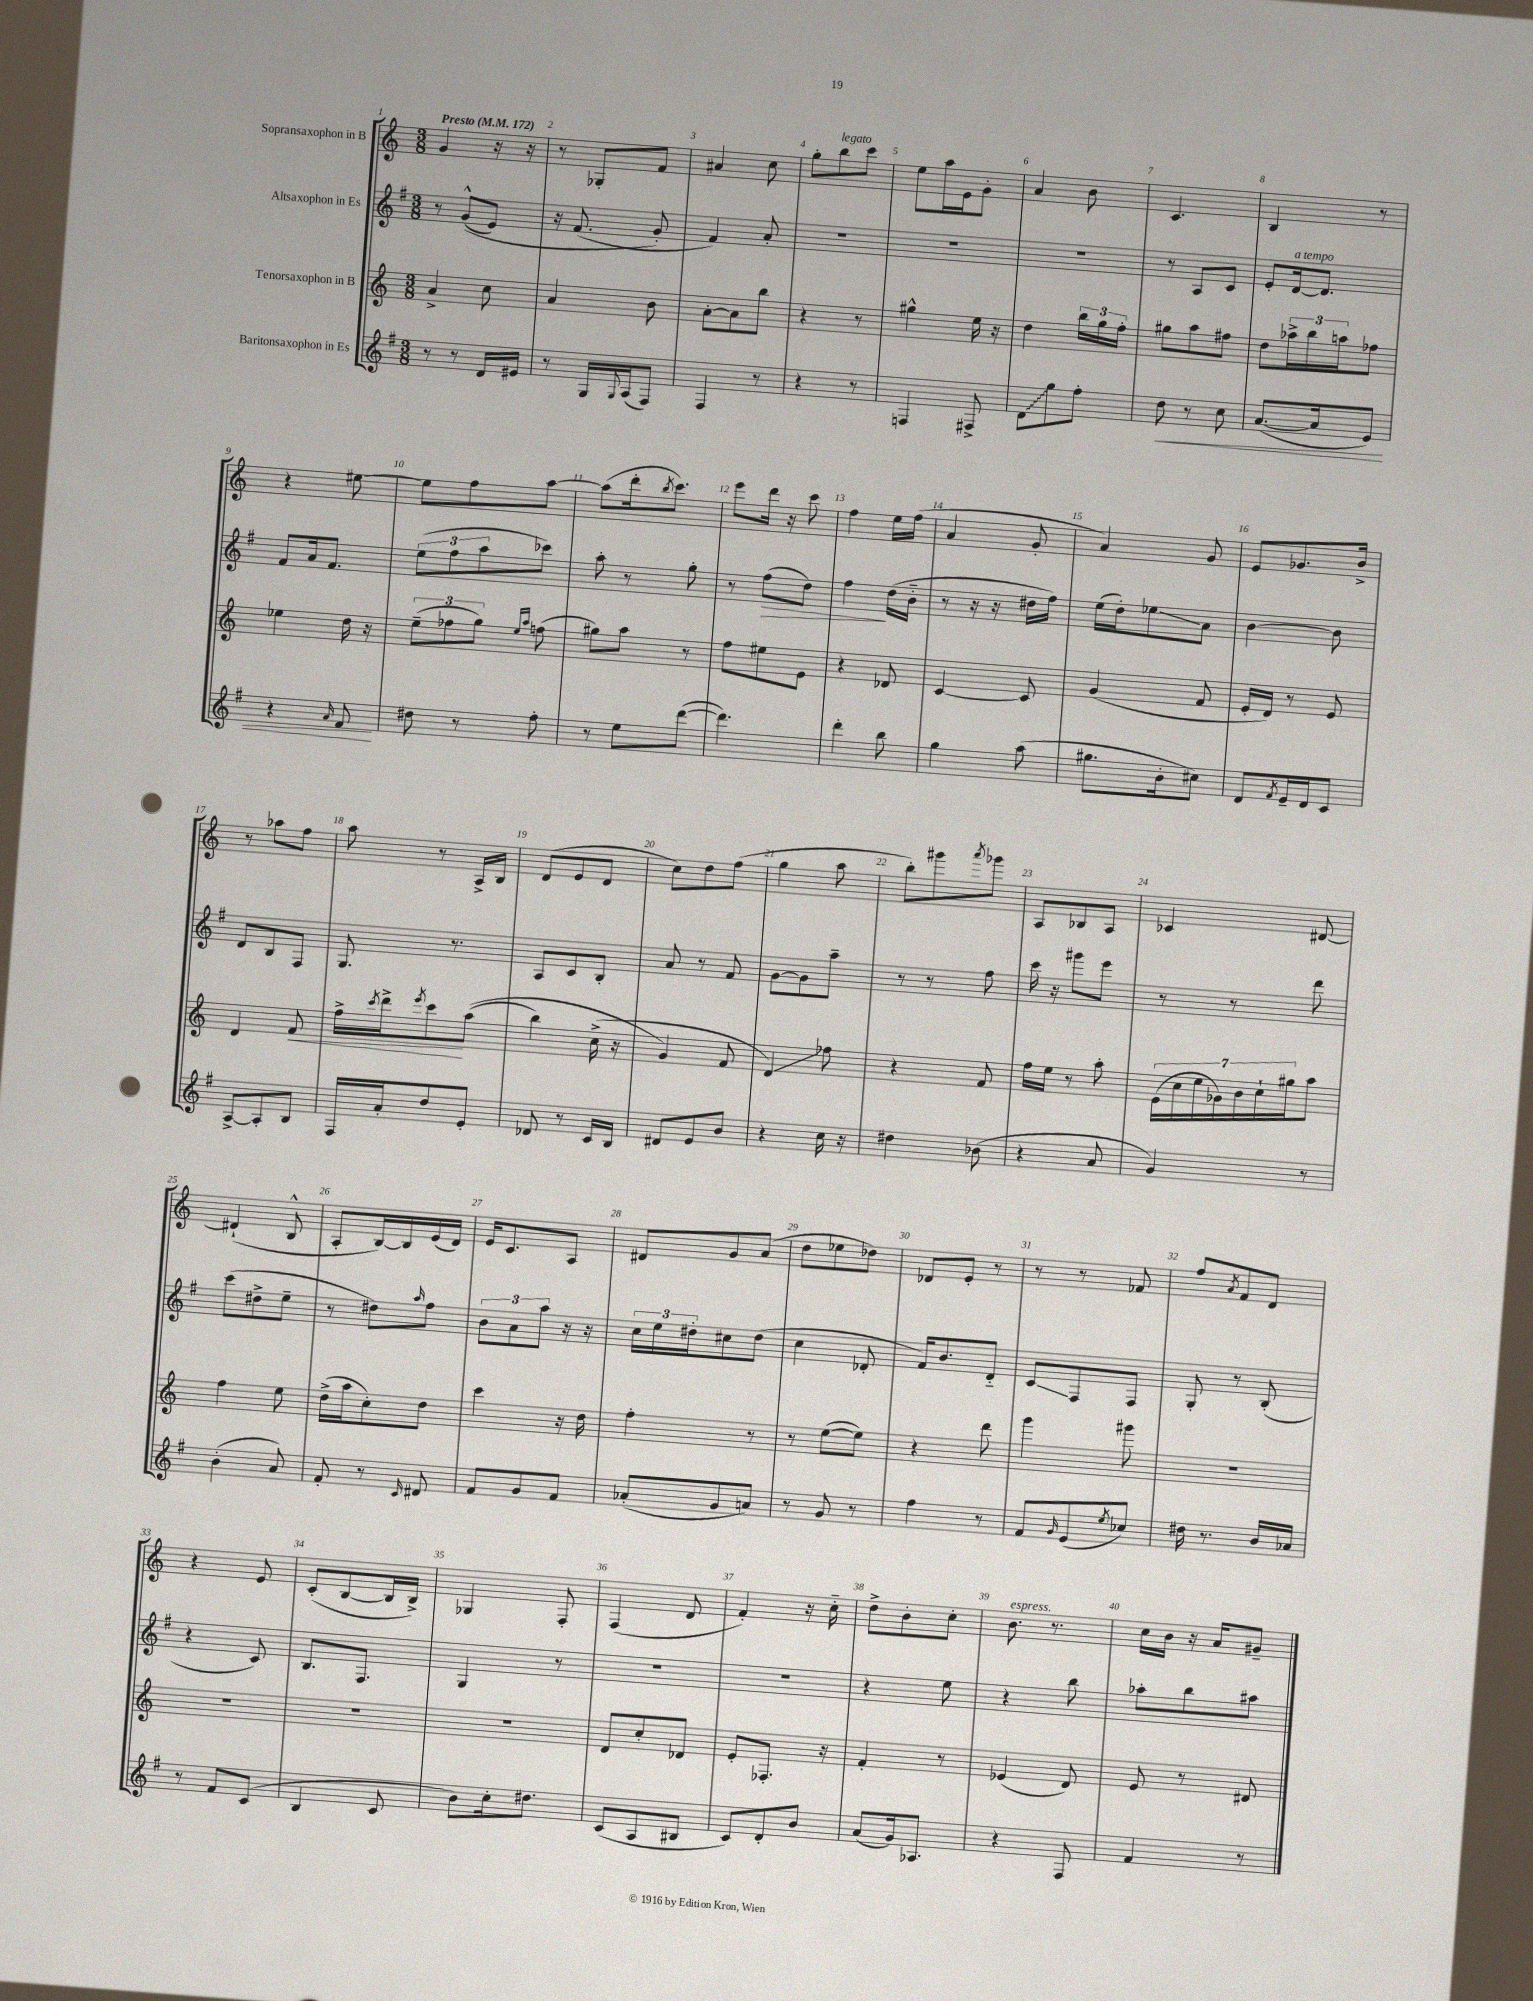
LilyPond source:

<<
\new StaffGroup <<
\new Staff = "s0" \with { instrumentName = "Sopransaxophon in B" } {
    \clef treble \key c \major \numericTimeSignature \time 3/8 \tempo "Presto" 4 = 172
    g'4 r16 r16 |
    r8 ges8-. f'8 |
    ais'4 c''8 |
    g''8-. b''8^\markup { \italic "legato" } c'''8 |
    e''8 a''16 e'16 g'8-. |
    a'4 b'8 |
    c'4. |
    b4 r8 |
    r4 eis''8~ |
    eis''8 f''8 a''8~ |
    a''8( d'''16-. \acciaccatura { b''8 } c'''8.) |
    e'''8 d'''16 r16 c'''8 |
    f''4 e''16 f''16( |
    a'4 g'8-. |
    a'4) g'8 |
    e'8 ges'8. b'16-> |
    r8 aes''8 f''8 |
    a''8 r8 a16-> b16 |
    d'8( e'8 d'8 |
    c''8) d''8 f''8( |
    g''4 a''8 |
    b''8-.) gis'''8 \acciaccatura { a'''8 } ges'''8 |
    a8 bes8 a8 |
    ces'4 dis'8~ |
    dis'4-!( b8-^ |
    a8-. b16~) b16 e'16( d'16) |
    e'16 c'8. a8 |
    dis'8 g'8 a'8( |
    d''8 ees''8 des''8) |
    des'8 e'8-. r8 |
    r8 r8 fes'8 |
    f''8 \acciaccatura { a'8 } f'8 d'8 |
    r4 e'8 |
    c'8-.( b8~ b16 b16->) |
    ges4 f8-. |
    f4( d'8 |
    f'4-.) r16 c''16-_ |
    d''8-> b'8-. c''8-. |
    b'8.^\markup { \italic "espress." } r8. |
    c''16 b'16 r16 a'16 gis'8-- \bar "|." |
}
\new Staff = "s1" \with { instrumentName = "Altsaxophon in Es" } {
    \clef treble \key g \major \numericTimeSignature \time 3/8
    r8 g'8-^(\( e'8) |
    r16 fis'8.( g'8-.\) |
    fis'4) a'8-. |
    R4. |
    R4. |
    R4. |
    r8 a8 c'8 |
    e'8-. d'16~^\markup { \italic "a tempo" } d'8. |
    fis'8 a'16 fis'8. |
    \tuplet 3/2 { e''8( fis''8 a''8 } ces'''8) |
    a''8-. r8 g''8-. |
    r8 fis''8\>( d''8) |
    fis''4\! d''16( b'16-_ |
    r8 r16 r16 dis''16 fis''16) |
    e''16( d''16-.) ees''8\glissando a'8 |
    b'4~ b'8 |
    d'8 b8 fis8 |
    g8. r8. |
    a8 c'8 b8-. |
    a'8 r8 fis'8 |
    g'8~ g'8 a''8-- |
    r8 r8 fis''8 |
    c'''16 r16 gis'''8 e'''8 |
    r8 r8 d'''8 |
    c'''8( dis''8-> e''8-- |
    r8 dis''8) \grace { a''16 } fis''8 |
    \tuplet 3/2 { b'8 a'8 a''8 } r16 r16 |
    \tuplet 3/2 { c''16 e''16 dis''16-. } cis''8 dis''8( |
    c''4 des'8-. |
    fis'16) b'8. d'8-_ |
    c'8\glissando fis8 fis8 |
    g8-. r8 b8-.( |
    r4 c'8) |
    b8. fis8. |
    g4 r8 |
    R4. |
    R4. |
    r4 e''8 |
    r4 b''8 |
    aes''8-. b''8 ais''8 \bar "|." |
}
\new Staff = "s2" \with { instrumentName = "Tenorsaxophon in B" } {
    \clef treble \key c \major \numericTimeSignature \time 3/8
    a'4-> c''8 |
    a'4 b'8 |
    a'8~-. a'8 b''8 |
    r4 r8 |
    gis''4-^ e''16 r16 |
    d''4 \tuplet 3/2 { b''16 g''16 f''16-. } |
    gis''8 a''8 fis''8 |
    d''8 \tuplet 3/2 { aes''16-> b''16 a''16 } fes''8 |
    ees''4 d''16 r16 |
    \tuplet 3/2 { e''8--( fes''8 g''8) } \grace { e''16 a''16 } f''8( |
    gis''8) a''8 r8 |
    f''8 eis''8 e'8 |
    r4 des'8 |
    c'4~ c'8 |
    g'4( f'8 |
    e'16-. d'16) r8 e'8 |
    d'4 f'8\< |
    f''16-> \acciaccatura { c'''8 } d'''16-> \acciaccatura { e'''8 } c'''8\! a''8(\( |
    b''4) c''16->( r16 |
    g'4\) f'8 |
    d'4\glissando) fes''8 |
    r4 f'8 |
    f''16 e''16 r8 a''8-. |
    \tuplet 7/4 { e'16( c''16 e''16 ges'16) b'16 c''16-! gis''16 } a''8 |
    f''4 e''8 |
    d''16->( a''16 c''8-.) d''8 |
    c'''4 r16 d''16 |
    f''4-. r8 |
    r8 e''8~( e''8) |
    r4 d'''8 |
    g'''4 gis'''8 |
    R4. |
    R4. |
    R4. |
    R4. |
    d'8 c''8-. des'8 |
    e'8-. fes8.-. r16 |
    f'4-. r8 |
    ees'4( d'8) |
    e'8 r8 dis'8 \bar "|." |
}
\new Staff = "s3" \with { instrumentName = "Baritonsaxophon in Es" } {
    \clef treble \key g \major \numericTimeSignature \time 3/8
    r8 r8 d'16 eis'16 |
    r8 g16 \appoggiatura { g8 } a16( fis8) |
    fis4 r8 |
    r4 r8 |
    f4 fis8-> |
    \once \override Glissando.style = #'zigzag d'8\glissando g''8 fis''8-. |
    d''8\< r8 c''8 |
    a'8.~( a'16 e'8) |
    r4 \grace { a'16 } fis'8\! |
    dis''8 r8 fis''8-. |
    r8 e''8 d'''8~( |
    d'''4.) |
    d'''4-. b''8 |
    g''4 a''8( |
    gis''8. b'16-. cis''8) |
    d'8 \acciaccatura { fis'8 } e'16-- d'16 c'8 |
    a8~-> a8-. b8 |
    fis16 a'16-. d''8 e'8-. |
    des'8 r8 c'16 b16 |
    dis'8 e'8 b'8 |
    r4 c''16 r16 |
    dis''4 bes'8( |
    r4 a'8 |
    g'4) r8 |
    b'4-.( a'8) |
    fis'8-. r8 \grace { c'16 } dis'8 |
    fis'8 g'8 fis'8 |
    aes'8-.( g'8 a'8) |
    r8 g'8 r8 |
    fis''4 r8 |
    fis'8 \grace { g'16 } e'8( \acciaccatura { e''8 } ces''8) |
    dis''16 r8. b'16 aes'16 |
    r8 fis'8 c'8( |
    b4 c'8 |
    b'8) c''16-. dis''8. |
    c'8( a8 bis8 |
    c'8) d'8-. b'8 |
    a'8( g'16) aes8. |
    r4 fis8 |
    fis'4 r8 \bar "|." |
}
>>
>>
\layout { \context { \Score \override BarNumber.break-visibility = ##(#f #t #t) barNumberVisibility = #all-bar-numbers-visible } }
